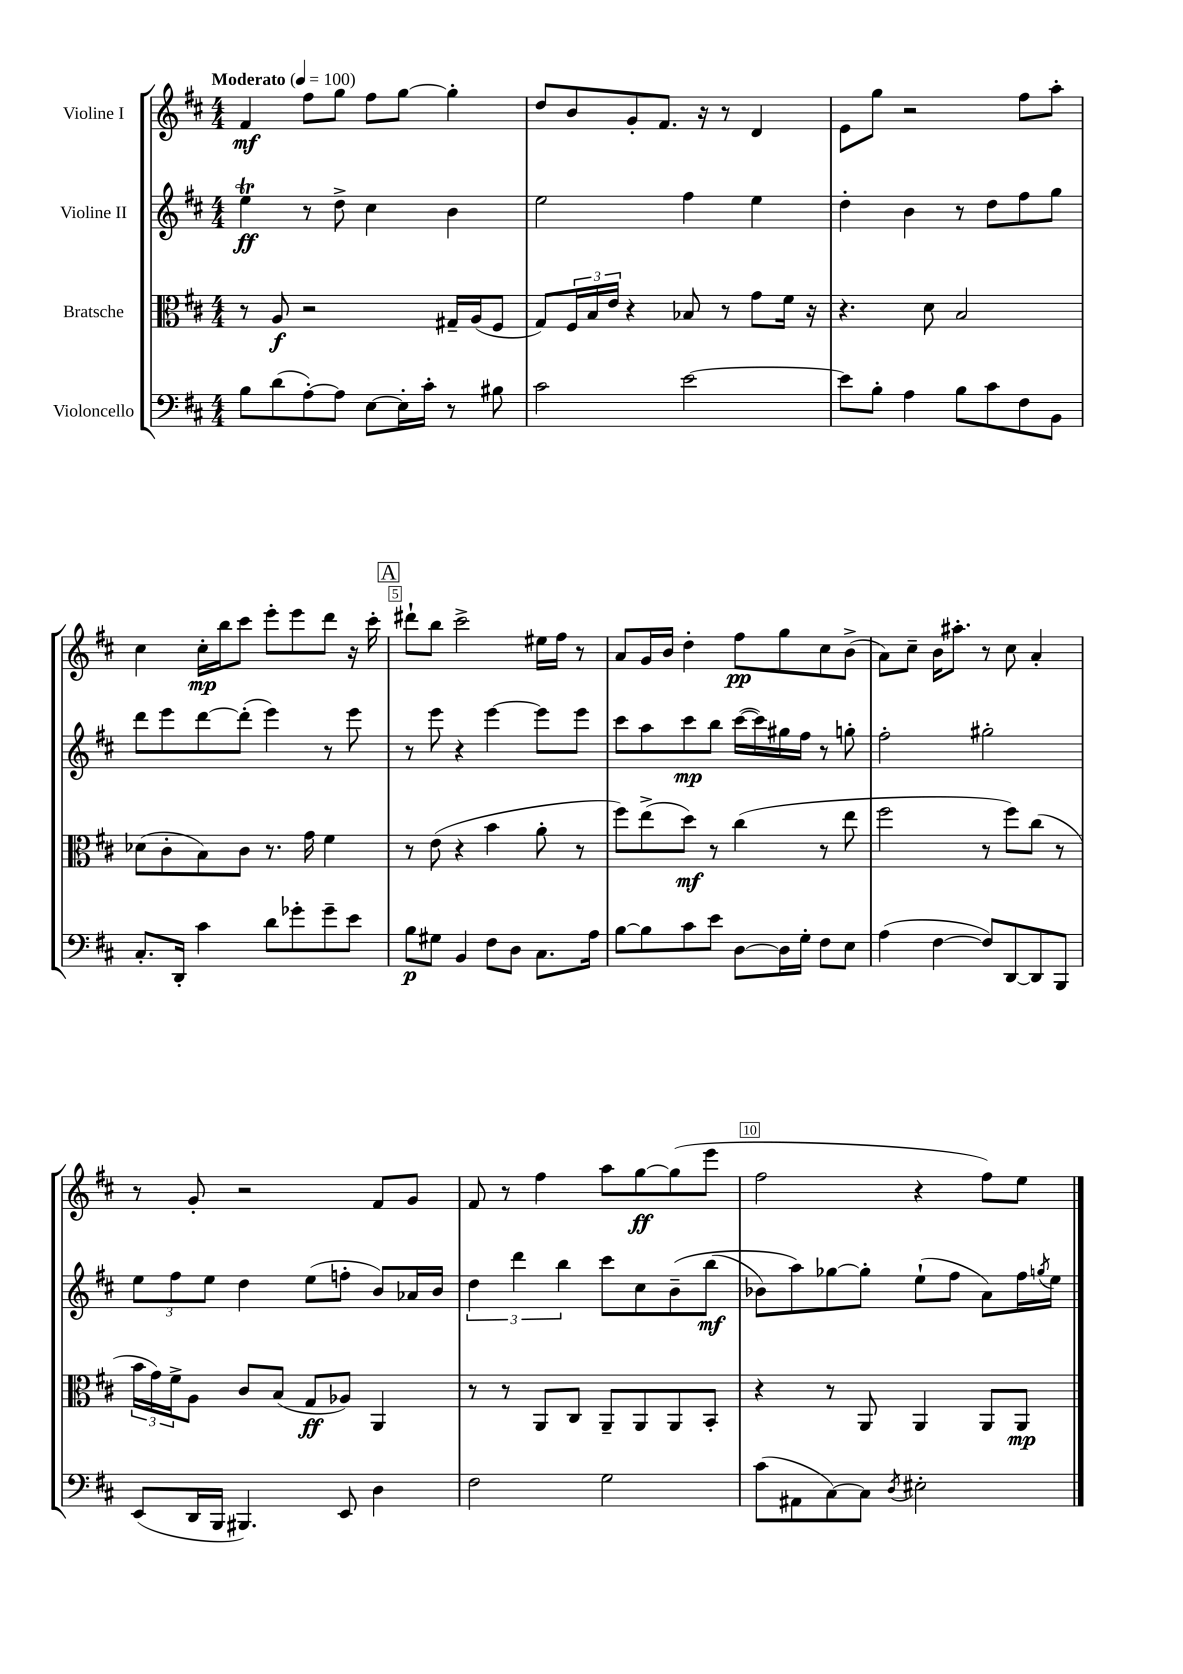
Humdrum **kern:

**kern	**kern	**kern	**kern
*staff4	*staff3	*staff2	*staff1
*clefF4	*clefC3	*clefG2	*clefG2
*k[f#c#]	*k[f#c#]	*k[f#c#]	*k[f#c#]
*M4/4	*M4/4	*M4/4	*M4/4
*MM100	*MM100	*MM100	*MM100
8B\L	8r	4ee\	4f#/
(8d\	8A/	.	.
[8A'\)	2r	8r	8ff#\L
8A\]J	.	8dd^\	8gg\J
[8E\L	.	4cc#\	8ff#\L
16E'\]L	.	.	[8gg\J
16c#'\JJ	.	.	.
8r	16G#~/LL	4b\	4gg'\]
.	(16A/J	.	.
8B#\	8F#/J	.	.
=	=	=	=
2c#\	8G/L)	2ee\	8dd/L
.	24F#/L	.	8b/
.	24B/	.	.
.	24e/JJ	.	.
.	4r	.	8g'/
.	.	.	8.f#/J
[2e\	8B-/	4ff#\	.
.	.	.	16r
.	8r	.	8r
.	8g\L	4ee\	4d/
.	16f#\Jk	.	.
.	16r	.	.
=	=	=	=
8e\]L	4.r	4dd'\	8e\L
8B'\J	.	.	8gg\J
4A\	.	4b\	2r
.	8d\	.	.
8B\L	2B/	8r	.
8c#\	.	8dd\L	.
8F#\	.	8ff#\	8ff#\L
8BB\J	.	8gg\J	8aa'\J
=	=	=	=
8.C#'/L	(8d-\L	8ddd\L	4cc#\
.	8c#'\	8eee\	.
16DD'/Jk	.	.	.
4c#\	8B\)	[8ddd\	16cc#'\LL
.	.	.	16bb\J
.	8c#\J	(8ddd'\]J	8ccc#\J
8d\L	8.r	4eee\)	8eee'\L
8g-'\	.	.	8eee\
.	16g\	.	.
8g-~\	4f#\	8r	8ddd\J
8e\J	.	8eee\	16r
.	.	.	16ccc#'\
=	=	=	=
8B\L	8r	8r	8ddd#`\L
8G#\J	(8e\	8eee\	8bb\J
4BB/	4r	4r	2ccc#^\
8F#\L	4b\	[4eee\	.
8D\J	.	.	.
8.C#\L	8a'\	8eee\]L	16ee#\LL
.	.	.	16ff#\JJ
.	8r	8eee\J	8r
16A\Jk	.	.	.
=	=	=	=
[8B\L	8ff#\L)	8ccc#\L	8a/L
8B\]	(8ee^\	8aa\	16g/L
.	.	.	16b/JJ
8c#\	8dd\J)	8ccc#\	4dd'\
8e\J	8r	8bb\J	.
[8D\L	(4cc#\	([16ccc#\LL	8ff#\L
.	.	16ccc#\])	.
16D\]L	.	16gg#\	8gg\
16G'\JJ	.	16ff#\JJ	.
8F#\L	8r	8r	8cc#\
8E\J	8ee\	8gg'\	(8b^\J
=	=	=	=
(4A\	2ff#\	2ff#'\	8a\L)
.	.	.	8cc#~\J
[4F#\	.	.	16b\LK
.	.	.	8.aa#'\J
8F#/]L)	8r	2gg#'\	8r
[8DD/	8ff#\L)	.	8cc#\
8DD/]	(8cc#\J	.	4a'/
8BBB/J	8r	.	.
=	=	=	=
(8EE/L	24b\LL	12ee\L	8r
.	24g\)	.	.
.	24f#^\J	12ff#\	.
16DD/L	8A\J	.	8g'/
.	.	12ee\J	.
16BBB/JJ	.	.	.
4.BBB#/)	8c#/L	4dd\	2r
.	(8B/J	.	.
.	8G/L	(8ee\L	.
8EE/	8A-/J)	8ff'\J	.
4D\	4AA/	8b/L)	8f#/L
.	.	16a-/L	8g/J
.	.	16b/JJ	.
=	=	=	=
2F#\	8r	6dd\	8f#/
.	8r	.	8r
.	.	6ddd\	.
.	8AA/L	.	4ff#\
.	.	6bb\	.
.	8C#/J	.	.
2G\	8AA~/L	8ccc#\L	8aa\L
.	8AA/	8cc#\	[8gg\
.	8AA/	&(8b~\	(8gg\]
.	8BB'/J	(8bb\J	8eee\J
=	=	=	=
(8c#\L	4r	8b-\L)	2ff#\
8AA#\	.	8aa\&)	.
[8C#\)	8r	[8gg-\	.
8C#\]J	8AA/	8gg-'\]J	.
8qD/	.	.	.
2E#'\	4AA/	(8ee`\L	4r
.	.	8ff#\J	.
.	8AA/L	8a\L)	8ff#\L)
.	8AA/J	16ff#\L	8ee\J
.	.	8qgg/	.
.	.	16ee\JJ	.
==	==	==	==
*-	*-	*-	*-
